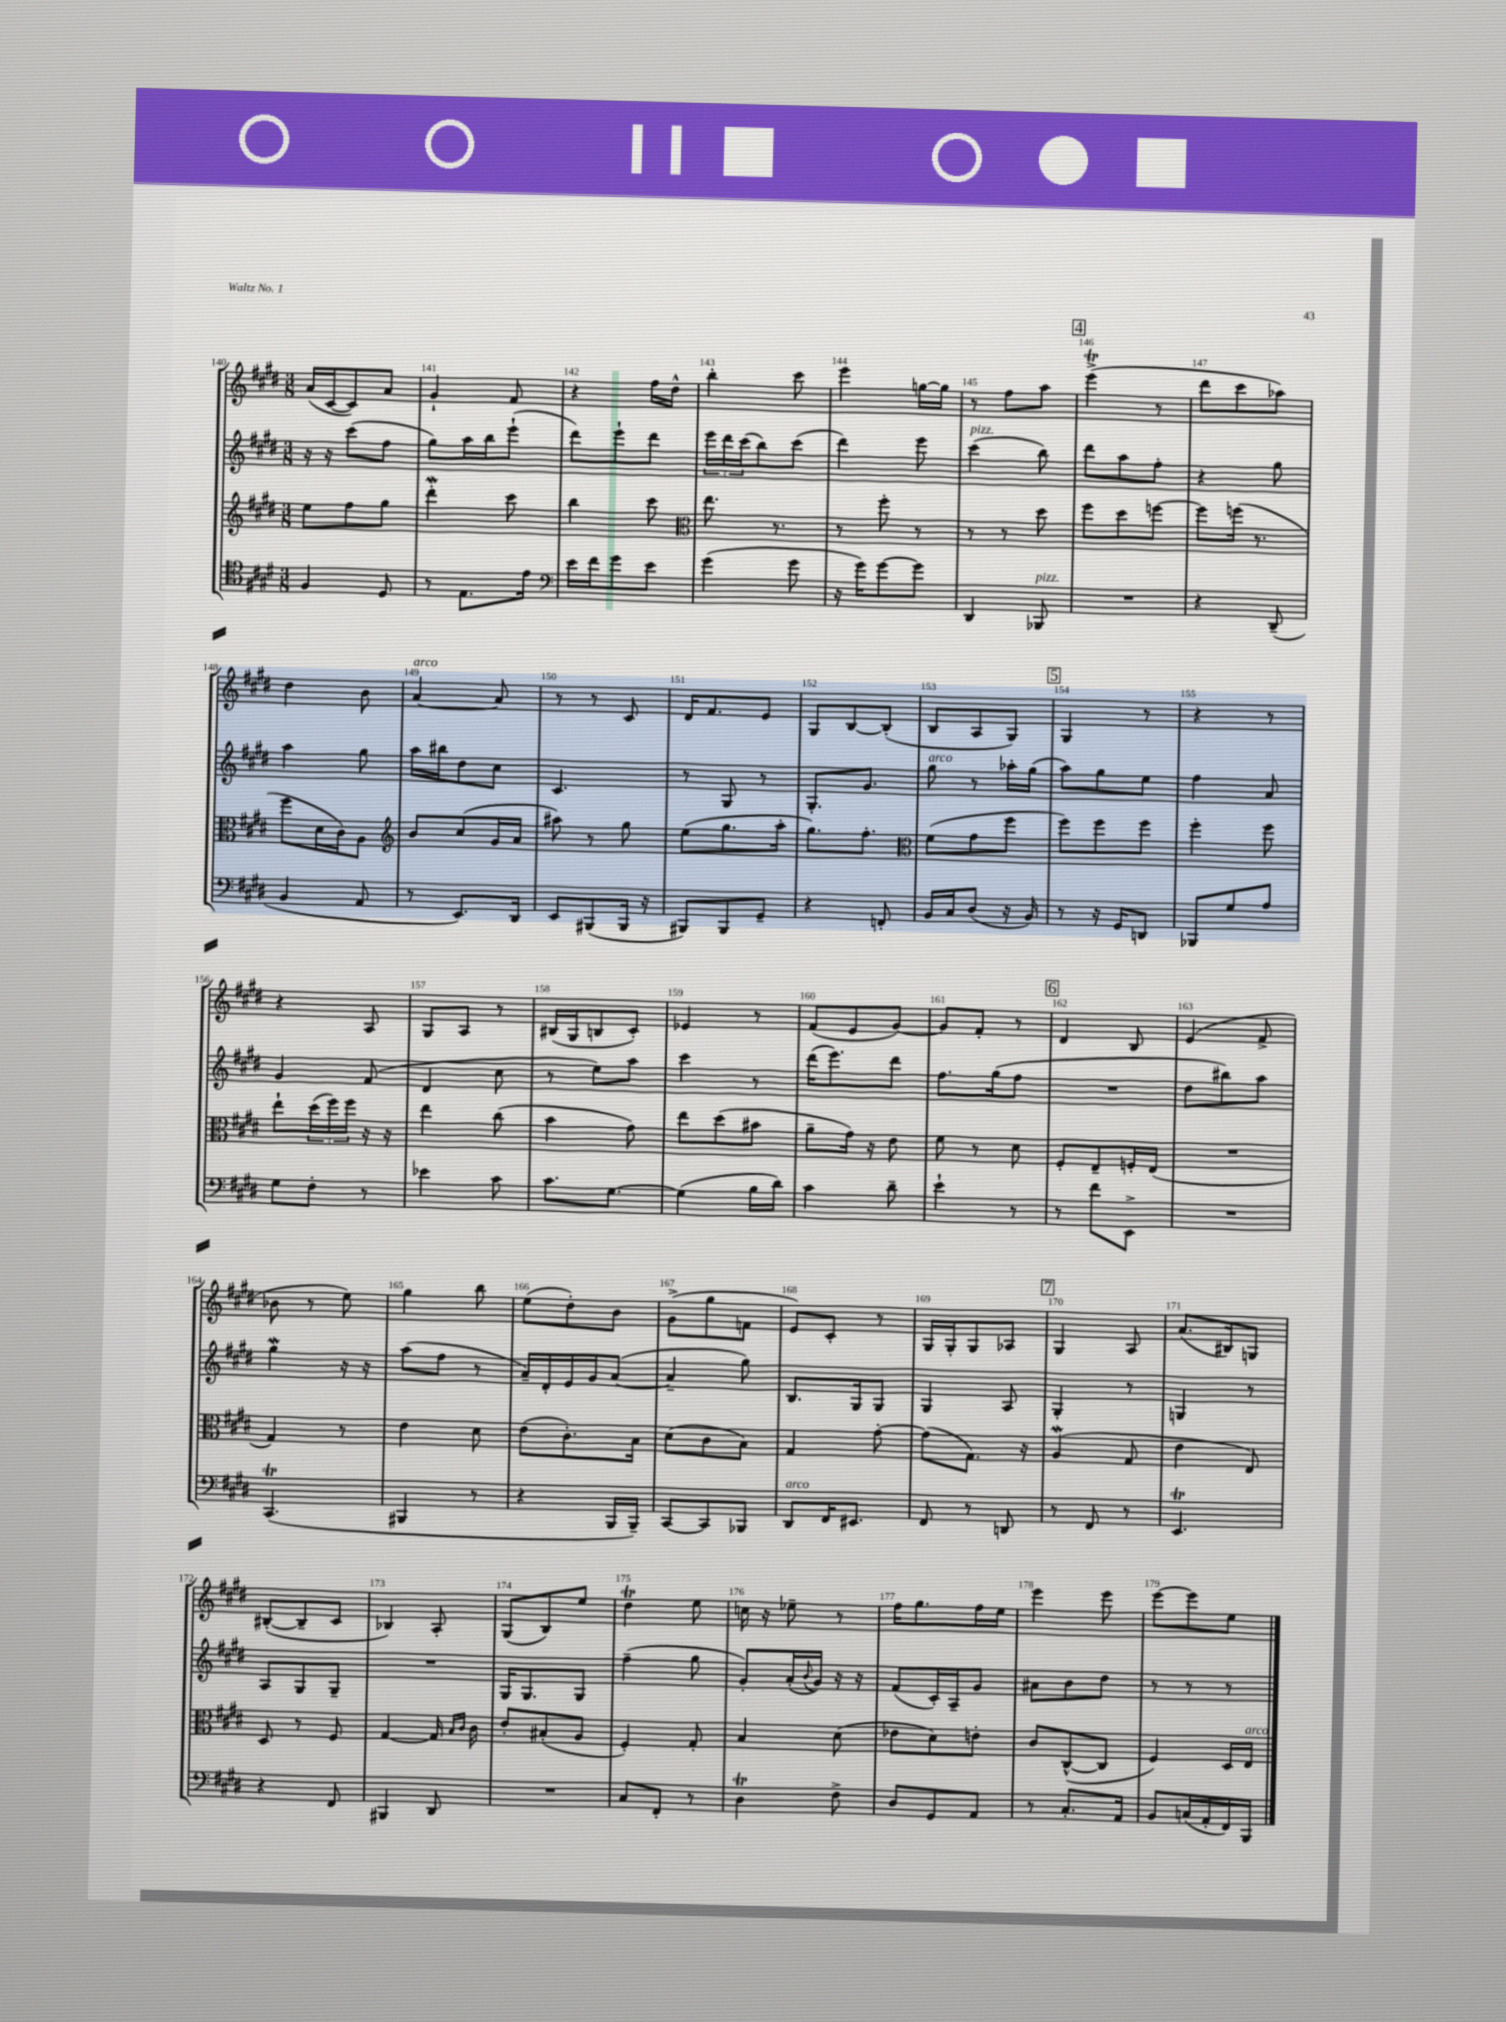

**kern	**kern	**kern	**kern
*staff4	*staff3	*staff2	*staff1
*clefC4	*clefG2	*clefG2	*clefG2
*k[f#c#g#d#]	*k[f#c#g#d#]	*k[f#c#g#d#]	*k[f#c#g#d#]
*M3/8	*M3/8	*M3/8	*M3/8
4F#/	8ee\L	16r	(16a/LL
.	.	16r	[16c#/J
.	8ff#\	(8ccc#\L	8c#/])
8D#/	8gg#\J	8ff#\J	8a/J
=	=	=	=
8r	4ddd#'\	8gg#\L)	4g#`/
8.E\L	.	16aa\L	.
.	.	16bb\J	.
.	8ccc#\	(8eee`\J	8f#/
16e\Jk	.	.	.
=	=	=	=
*clefF4	*	*	*
16e\LL	4bb\	8ddd#\L)	4r
16f#\J	.	.	.
8g#\	.	8eee`\	.
8e\J	8ccc#\	8ddd#\J	16ff#\LL
.	.	.	16dd#^^\JJ
=	=	=	=
*	*clefC3	*	*
(4g#\	8.ee\	24eee\LL	4bb'\
.	.	24ddd#\	.
.	.	(24ccc#\J	.
.	.	8bb\)	.
.	8.r	.	.
8g#\	.	(8ccc#\J	8ccc#\
=	=	=	=
16r	8r	4ddd#\)	4eee\
16g#\LK)	.	.	.
[8g#\	8ff#'\	.	.
8g#\]J	8r	8eee\	[16gg\LL
.	.	.	16gg\]JJ
=	=	=	=
4DD#/	8r	(4ccc#\	8r
.	8r	.	8ff#\L
8BBB-/	8dd#\	8bb\)	8aa\J
=	=	=	=
4.r	8ff#\L	8ddd#\L	(4eee^\
.	8dd#\	8aa\	.
.	[8ff\J	8ff#'\J	8r
=	=	=	=
4r	8ff\]L	4r	8ddd#\L
.	(16ff\Jk	.	8ccc#\
.	8.r	.	.
(8DD#~/	.	8gg#\	8aa-\J)
=	=	=	=
4BB/	8ff#\L	4aa\	4dd#\
.	16d#\L	.	.
.	16c#\J)	.	.
8AA/	8A\J	8gg#\	8b\
=	=	=	=
*	*clefG2	*	*
8r	8b/L	16aa\LL	[4a/
.	.	16bb#\J	.
8.EE/L)	(8cc#/	8dd#\	.
.	16g#/L	8cc#\J	8a/]
16DD#/Jk	16a/JJ	.	.
=	=	=	=
8EE/L	8aa#\)	4.c#/	8r
(8BBB#/	8r	.	8r
16BBB#/Jk	8gg#\	.	8c#/
16r	.	.	.
=	=	=	=
8BBB#/L)	(8ee\L	8r	16d#/LK
.	.	.	8.f#/
8BBB#/	8.gg#\	8G#/	.
8GG#~/J	.	8r	8e/J
.	16aa'\Jk	.	.
=	=	=	=
4r	8.gg#\L)	8.G#'/L	8G#/L
.	.	.	[8B/
.	8.ff#'\J	8.g#/J	.
8FF'/	.	.	(8B'/]J
=	=	=	=
*	*clefC3	*	*
16BB/LL	(8f#\L	8gg#\	8B/L
16C#/J	.	.	.
(8D#/J	8g#\	8r	8A/
16r	8ff#\J	16aa-'\LL	8G#/J)
16BB/)	.	(16gg#\JJ	.
=	=	=	=
8r	8ff#\L)	8aa\L)	4G#/
16r	8ff#\	8gg#\	.
16GG#/LK	.	.	.
8DD/J	8ff#\J	8ee\J	8r
=	=	=	=
8BBB-/L	4ff#'\	4ff#\	4r
8G#/	.	.	.
8A/J	8ff#\	8a/	8r
=	=	=	=
8G#\L	8ee`\L	4g#/	4r
8F#'\J	(24dd#\L	.	.
.	24ff#\)	.	.
.	24ff#\JJ	.	.
8r	16r	(8f#/	8A/
.	16r	.	.
=	=	=	=
4e-\	4ee\	4d#/	8G#/L
.	.	.	8A/J
8c#\	(8cc#\	8cc#\	8r
=	=	=	=
8.c#\L	4b\	8r	(16B#/LL
.	.	.	16G#/J
.	.	8ee\L)	8B/
[8.G#\J	.	.	.
.	8g#\)	8aa\J	8c#'/J)
=	=	=	=
(4G#\]	8ee\L	4ccc#\	4e-/
.	(8dd#\	.	.
16B\LL	8b#\J	8r	8r
16d#\JJ)	.	.	.
=	=	=	=
4c#\	8a~\L	(16ddd#\LK	(8f#/L
.	.	8.eee\)	.
.	16g#\Jk)	.	8e/
.	16r	.	.
8d#~\	8e\	8ddd#\J	[8g#/J)
=	=	=	=
4e`\	8f#\	8.ff#\L	8g#/]L
.	8r	.	8f#'/J
.	.	(16gg#\k	.
8r	8d#\	8ff#\J	8r
=	=	=	=
8r	8F#'/L	4.r	4d#/
8f#\L	8E~/	.	.
8EE^\J	16F'/L	.	8B/
.	(16E/JJ	.	.
=	=	=	=
4.r	4.r	8dd#\L	(4e/
.	.	8bb#\)	.
.	.	8aa\J	8f#^/
=	=	=	=
(4.CC#/	4G#/)	4gg#\	8b-\
.	.	.	8r
.	8r	16r	8ee\)
.	.	16r	.
=	=	=	=
4BBB#/	4e\	(8aa\L	4gg#\
.	.	8ff#\J	.
8r	8d#\	8r	8bb\
=	=	=	=
4r	(8e\L	16a~/LL)	(8ee\L
.	.	16d#'/	.
.	8.c#'\)	16e/	8dd#'\)
.	.	16g#/J	.
16BBB/LL	.	([8a/J	8b\J
16BBB~/JJ)	16B\Jk	.	.
=	=	=	=
[8CC#/L	(8d#\L	4a~/]	(8g#^\L
8CC#/]	8c#\	.	8gg#\
8BBB-/J	8B\J)	8gg#\)	8f\J
=	=	=	=
8DD#/L	4G#/	8.B/L	8e/L)
16FF#/K	.	.	8c#'/J
8.EE#/J	.	16G#/k	.
.	[8g#'\	8G#/J	8r
=	=	=	=
8FF#/	(8g#\]L	4G#/	16G#/LL
.	.	.	16G#'/J
8r	8.G#\J)	.	8G#/
8DD/	.	8A/	8A-/J
.	16r	.	.
=	=	=	=
8r	(4A/	4G#'/	4G#/
8FF#/	.	.	.
8r	8G#/	8r	8A/
=	=	=	=
4.EE/	4e\	4G/	(8.a/L
.	.	.	16B#/k)
.	8E/)	8r	8G/J
=	=	=	=
4r	8D#/	8A/L	([8B#'/L
.	8r	8G#/	8B#~/]
8FF#/	8F#/	8G#~/J	8c#/J
=	=	=	=
4BBB#/	[4G#/	4.r	4B-/)
8DD#/	16G#/]	.	8A'/
.	16qqB/LL	.	.
.	16qqc#/JJ	.	.
.	16c#\	.	.
=	=	=	=
4.r	8e'/L	16G#/LK	(8G#/L
.	.	8.G#/	.
.	(8B#'/	.	8B/)
.	8A/J	8G#/J	8ee/J
=	=	=	=
8C#/L	4F#'/)	(4ff#~\	4dd#\
8FF#'/J	.	.	.
8r	8G#'/	8gg#\	8ee\
=	=	=	=
4D#\	4B/	8g#'/L)	16cc\
.	.	.	16r
.	.	(16a'/L	8ee-~\
.	.	8qqb/	.
.	.	16g#/JJ)	.
8F#^\	(8d#\	16r	8r
.	.	16r	.
=	=	=	=
8D#/L	8e-\L	(8f#/L	16ff#\LK
.	.	.	8.gg#\
8GG#/	8d#\)	16c#'/L)	.
.	.	16A~/J	.
8AA/J	8e'\J	8g#/J	16ff#\L
.	.	.	16ee\JJ
=	=	=	=
8r	8c#/L	8a#\L	4eee\
8.C#'/L	([8C#^^/	8b\	.
.	8C#/]J	8dd#\J	8eee\
16AA/Jk	.	.	.
=	=	=	=
8BB/L	4F#/)	8r	[8eee\L
(16C/L	.	8r	8eee\]
16AA'/	.	.	.
16FF#/)	16D#/LL	8r	8ee\J
16BBB/JJ	16E/JJ	.	.
==	==	==	==
*-	*-	*-	*-
